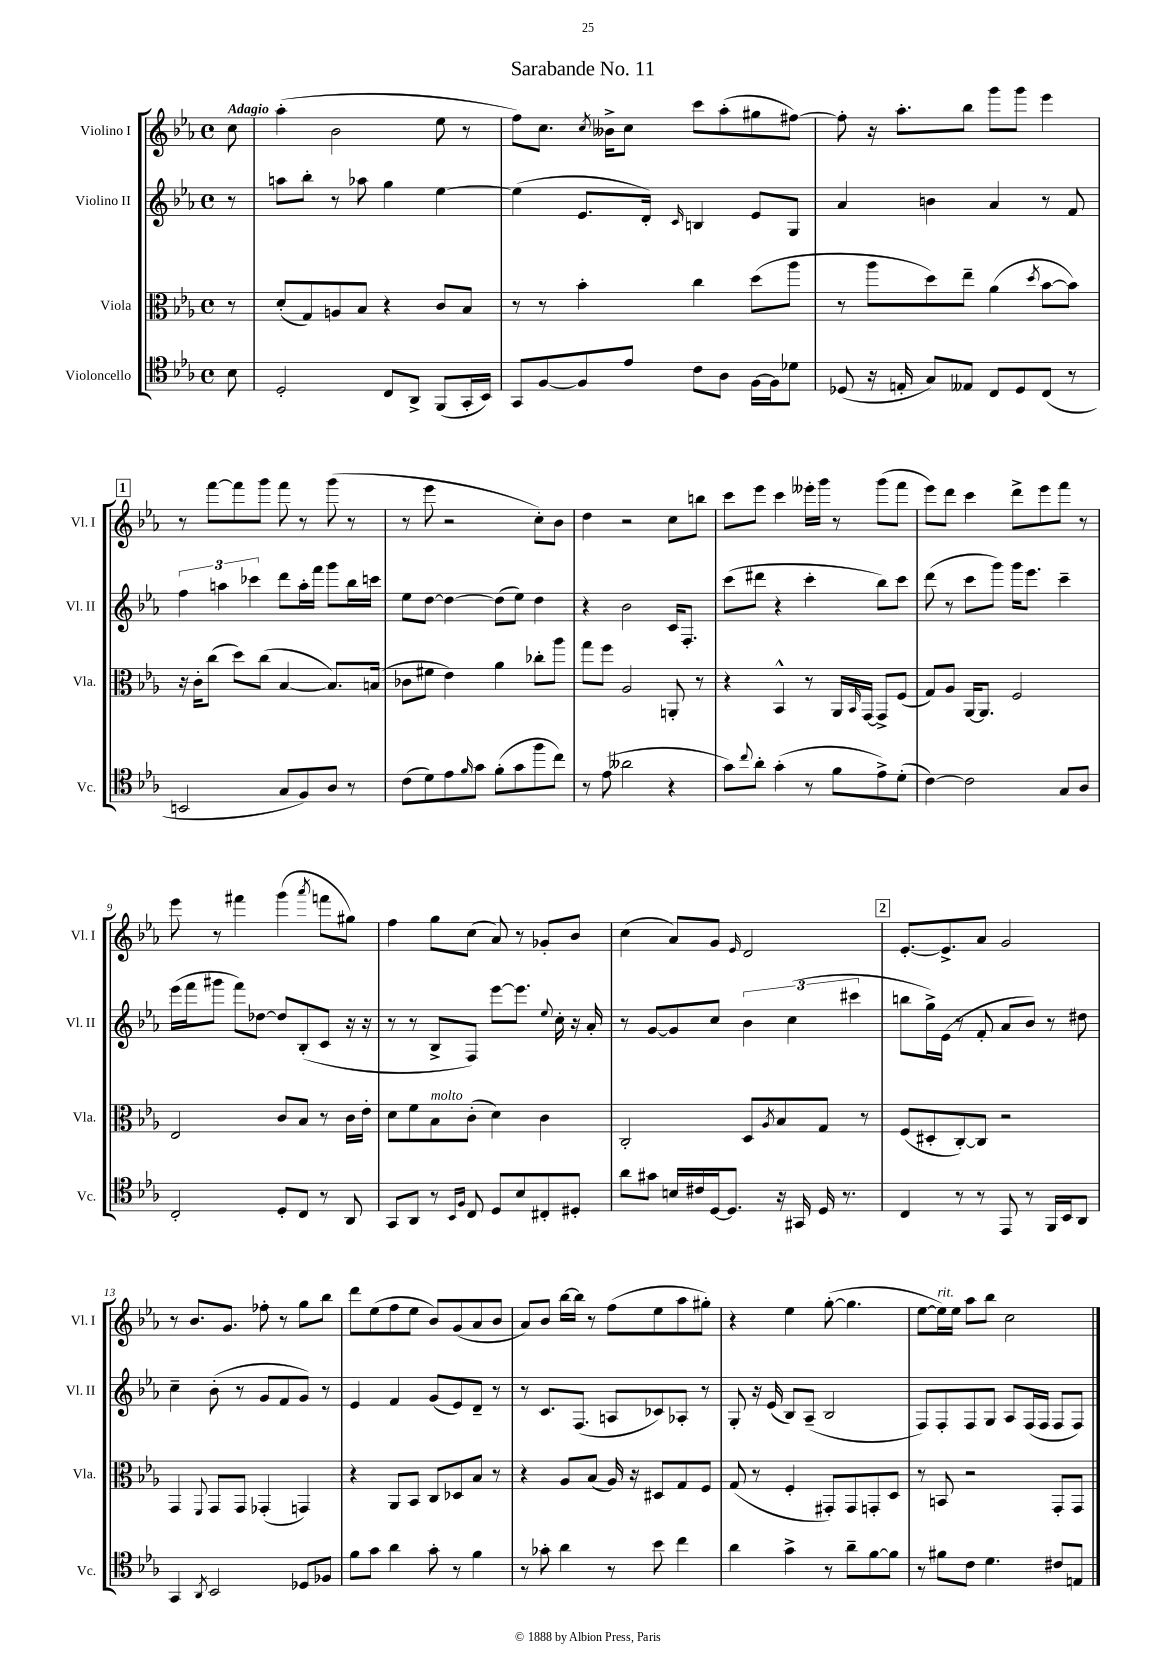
\header { title = "Sarabande No. 11" }
<<
\new StaffGroup <<
\new Staff = "s0" \with { instrumentName = "Violino I" shortInstrumentName = "Vl. I" } {
    \clef treble \key ees \major \defaultTimeSignature \time 4/4 \partial 8 \tempo "Adagio"
    c''8 |
    aes''4-.( bes'2 ees''8 r8 |
    f''8) c''8. \acciaccatura { c''8 } beses'16-> c''8 c'''8 aes''8-.( gis''8 fis''8~) |
    fis''8-. r16 aes''8.-. bes''8 g'''8 g'''8 ees'''4 |
    \mark \markup { \box "1" } r8 f'''8~ f'''8 g'''8 f'''8 r8 g'''8( r8 |
    r8 ees'''8 r2 c''8-.) bes'8 |
    d''4 r2 c''8 b''8 |
    c'''8 ees'''8 c'''4 eeses'''16-. g'''16 r8 g'''8( f'''8 |
    ees'''8) d'''8 c'''4 d'''8-> ees'''8 f'''8 r8 |
    ees'''8 r8 fis'''4 g'''4( \acciaccatura { aes'''8 } f'''8 gis''8) |
    f''4 g''8 c''8( aes'8) r8 ges'8-. bes'8 |
    c''4( aes'8) g'8 \grace { ees'16 } d'2 |
    \mark \markup { \box "2" } ees'8.~-. ees'8.-> aes'8 g'2 |
    r8 bes'8. g'8. fes''8-. r8 g''8 bes''8 |
    d'''8 ees''8( f''8 ees''8 bes'8) g'8( aes'8 bes'8 |
    aes'8) bes'8 bes''16~ bes''16 r8 f''8( ees''8 aes''8 gis''8-.) |
    r4 ees''4 g''8~-.( g''4. |
    ees''8~ ees''16^\markup { \italic "rit." }) ees''16 aes''8 bes''8 c''2 \bar "|." |
}
\new Staff = "s1" \with { instrumentName = "Violino II" shortInstrumentName = "Vl. II" } {
    \clef treble \key ees \major \defaultTimeSignature \time 4/4 \partial 8
    r8 |
    a''8 bes''8-. r8 aes''8 g''4 ees''4~ |
    ees''4( ees'8. d'16-.) \grace { c'16 } b4 ees'8 g8 |
    aes'4 b'4 aes'4 r8 f'8 |
    \mark \markup { \box "1" } \tuplet 3/2 { f''4 a''4 ces'''4 } d'''8 a''16-. f'''16 g'''8 bes''16 c'''16 |
    ees''8 d''8~ d''4~ d''8( ees''8) d''4 |
    r4 bes'2 c'16 f8.-. |
    c'''8( dis'''8 r4 c'''4-. bes''8) c'''8 |
    d'''8( r8 c'''8 g'''8) g'''16 ees'''8. c'''4-- |
    ees'''16( f'''16 gis'''8 f'''8) des''8~ des''8 bes8-.( c'8 r16 r16 |
    r8 r8 bes8-> f8) ees'''8~ ees'''8. \appoggiatura { ees''8 } c''16-. r16 aes'16-. |
    r8 g'8~ g'8 c''8 \tuplet 3/2 { bes'4 c''4( cis'''4 } |
    \mark \markup { \box "2" } b''8 g''16->) ees'16( r8 f'8-. aes'8 bes'8) r8 dis''8 |
    c''4-- bes'8-.( r8 g'8 f'8 g'8) r8 |
    ees'4 f'4 g'8( ees'8) d'8-- r8 |
    r8 c'8. f8.( a8 ces'8) aes8-. r8 |
    g8-. r16 ees'16( bes8) aes8--( bes2 |
    f8) f8-. f8 g8 aes8 f16( f16 f8 f8) \bar "|." |
}
\new Staff = "s2" \with { instrumentName = "Viola" shortInstrumentName = "Vla." } {
    \clef alto \key ees \major \defaultTimeSignature \time 4/4 \partial 8
    r8 |
    d'8-.( g8) a8 bes8 r4 c'8 bes8 |
    r8 r8 bes'4-. c''4 d''8( aes''8 |
    r8 aes''8 d''8) ees''8-- aes'4( \acciaccatura { d''8 } bes'8~ bes'8) |
    \mark \markup { \box "1" } r16 c'16-. c''8( d''8) c''8( bes4~ bes8.) b16( |
    ces'8 fis'8 ees'4) aes'4 ces''8-. aes''8 |
    g''8 f''8 aes2 a,8-. r8 |
    r4 bes,4-^ r8 aes,16 \grace { bes,16 } g,16~ g,8-> f8( |
    g8) aes8 aes,16~ aes,8. f2 |
    ees2 c'8 bes8 r8 c'16 ees'16-. |
    d'8 f'8 bes8^\markup { \italic "molto" } c'8-.( d'4) c'4 |
    c2-. d8 \acciaccatura { aes8 } bes8 g8 r8 |
    \mark \markup { \box "2" } f8( dis8-. c8~-.) c8 r2 |
    g,4 \appoggiatura { f,8 } g,8 g,8 ges,4-.( g,4) |
    r4 aes,8 bes,8 c8 des8 bes8 r8 |
    r4 aes8 bes8( aes16) r16 dis8 g8 f8 |
    g8( r8 f4-. gis,8-.) gis,8 g,8-. d8 |
    r8 b,8 r2 g,8-. g,8 \bar "|." |
}
\new Staff = "s3" \with { instrumentName = "Violoncello" shortInstrumentName = "Vc." } {
    \clef tenor \key ees \major \defaultTimeSignature \time 4/4 \partial 8
    bes8 |
    d2-. c8 aes,8-> f,8( g,16-. bes,16) |
    g,8 f8~ f8 ees'8 c'8 aes8 f16~ f16 des'8 |
    des8( r16 e16-. g8) eeses8 c8 des8 c8( r8 |
    \mark \markup { \box "1" } b,2 g8 f8) aes8 r8 |
    c'8( d'8) ees'8 \grace { f'16 } g'8 f'8-.( g'8 f''8 c''8) |
    r8 ees'8( aeses'2 r4 |
    g'8) \appoggiatura { c''8 } aes'8-. g'4-.( r8 f'8 ees'8->) d'8-.( |
    c'4~) c'2 g8 aes8 |
    c2-. d8-. c8 r8 aes,8 |
    g,8 aes,8 r8 \grace { bes,16 f16 } c8 d8 bes8 cis8-. dis8-. |
    aes'8 gis'8 b16 cis'16 d16~ d8. r16 gis,16 d16 r8. |
    \mark \markup { \box "2" } c4 r8 r8 ees,8 r8 f,16 bes,16 aes,8 |
    g,4 \acciaccatura { aes,8 } bes,2 des8 fes8 |
    f'8 g'8 aes'4 g'8-. r8 f'4 |
    r8 ges'8-. aes'4 r8 bes'8 c''4 |
    aes'4 g'4-> r8 aes'8-- f'8~ f'8 |
    r8 fis'8 c'8 d'4. cis'8 e8 \bar "|." |
}
>>
>>
